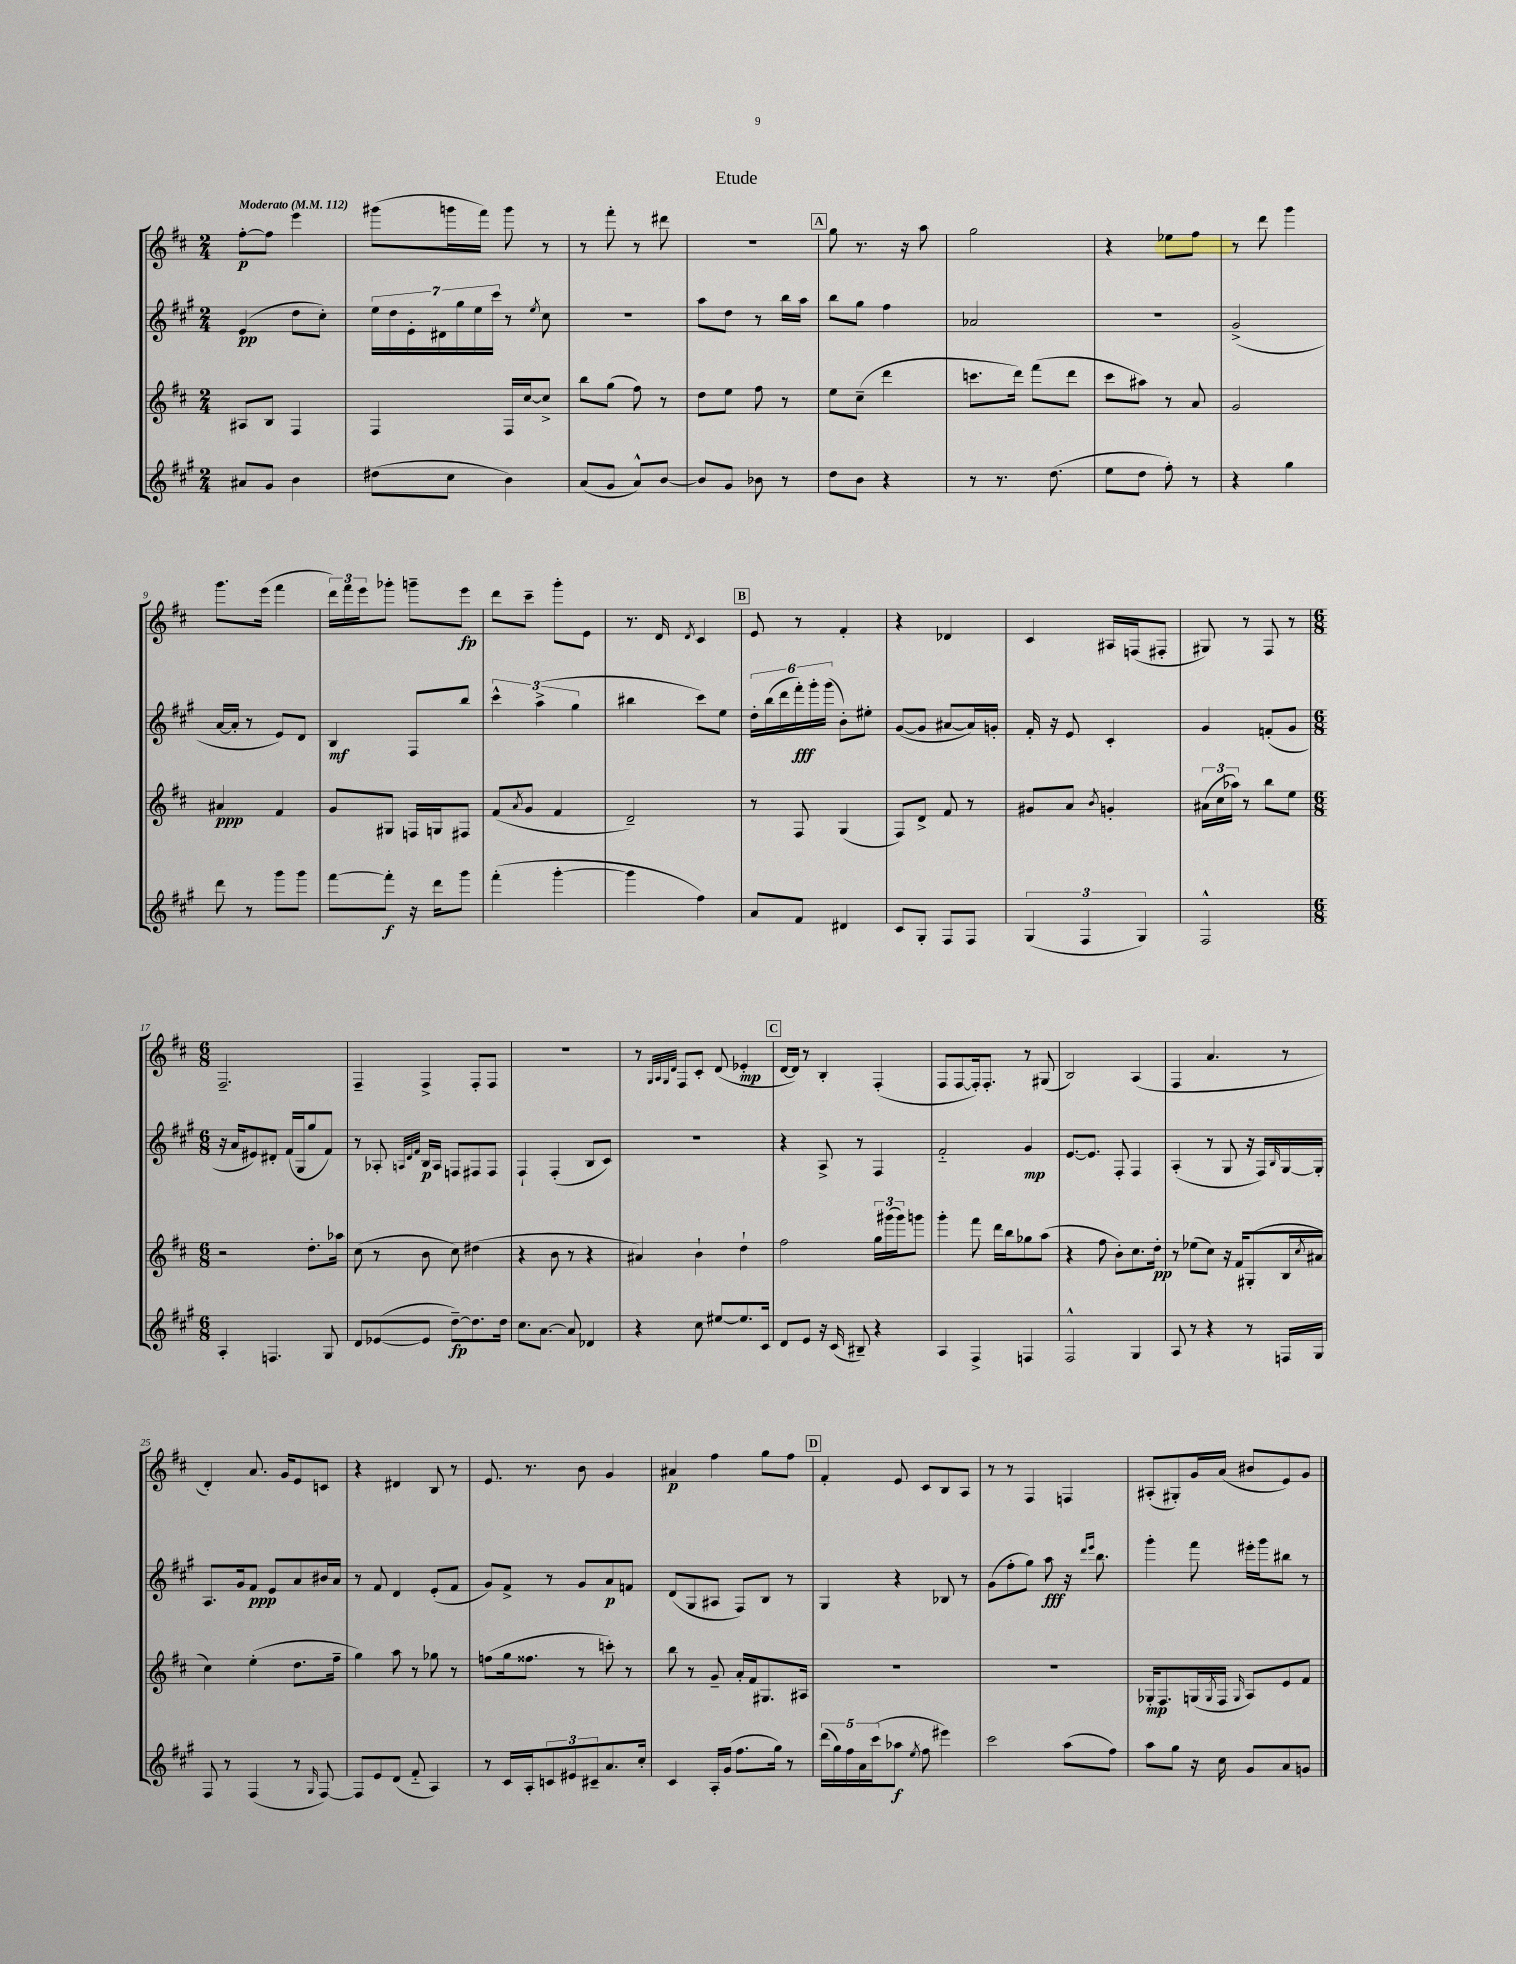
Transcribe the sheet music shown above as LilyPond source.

\header { title = "Etude" }
<<
\new StaffGroup <<
\new Staff = "s0" {
    \clef treble \key d \major \numericTimeSignature \time 2/4 \tempo "Moderato" 4 = 112
    fis''8~-.\p fis''8 e'''4 |
    gis'''8( g'''16 fis'''16) g'''8 r8 |
    r8 fis'''8-. r8 dis'''8 |
    R2 |
    \mark \markup { \box "A" } g''8 r8. r16 a''8 |
    g''2 |
    r4 ees''8 fis''8 |
    r8 d'''8 g'''4 |
    g'''8. e'''16( fis'''4 |
    \tuplet 3/2 { d'''16) fis'''16 e'''16 } ges'''8-. g'''8-- e'''8\fp |
    d'''8 cis'''8-- g'''8-. e'8 |
    r8. d'16 \acciaccatura { d'8 } cis'4 |
    \mark \markup { \box "B" } e'8 r8 fis'4-. |
    r4 des'4 |
    cis'4 ais16 f16( fis8-. |
    gis8) r8 fis8 r8 |
    \numericTimeSignature \time 6/8 fis2.-- |
    fis4-- fis4-> fis8-. fis8 |
    R2. |
    r8 \grace { g32 a32 g32 d'32 } fis8 cis'8-. d'8( ees'4-.\mp |
    \mark \markup { \box "C" } d'16~ d'16) r8 b4-. fis4-.( |
    fis8 fis8~ fis16-.) fis8.-. r8 gis8( |
    b2) a4( |
    fis4 a'4. r8 |
    d'4-.) a'8. g'16 e'8 c'8 |
    r4 dis'4 b8 r8 |
    e'8. r8. b'8 g'4 |
    ais'4\p fis''4 g''8 fis''8 |
    \mark \markup { \box "D" } fis'4-. e'8 cis'8 b8 a8 |
    r8 r8 fis4 f4 |
    ais8-.( gis8-.) g'16 a'16( bis'8 e'8) g'8 \bar "|." |
}
\new Staff = "s1" {
    \clef treble \key a \major \numericTimeSignature \time 2/4
    e'4\pp( d''8 cis''8-.) |
    \tuplet 7/4 { e''16 d''16 e'16-. dis'16 gis''16 e''16 cis'''16 } r8 \acciaccatura { e''8 } cis''8 |
    r2 |
    a''8 d''8 r8 b''16 a''16 |
    \mark \markup { \box "A" } b''8 gis''8 fis''4 |
    aes'2 |
    r2 |
    gis'2->( |
    a'16~ a'16-. r8 e'8) d'8 |
    b4\mf fis8 b''8 |
    \tuplet 3/2 { cis'''4-^ a''4->( gis''4 } |
    bis''4 cis'''8) e''8 |
    \mark \markup { \box "B" } \tuplet 6/4 { d''16-. b''16( d'''16 fis'''16-.\fff) gis'''16-. gis'''16( } b'8-.) eis''8-. |
    gis'8~( gis'8 ais'8~ ais'16) g'16-. |
    fis'16-. r16 e'8 cis'4-. |
    gis'4 f'8-.( gis'8 |
    \numericTimeSignature \time 6/8 r16 a'16 eis'8) dis'8-. fis'16( gis16 gis''8 fis'8) |
    r8 aes8-. \grace { a32 d'32 fis'32 } b16\p a16 f8 fis8 fis8 |
    fis4-! fis4-.( b8 cis'8) |
    R2. |
    \mark \markup { \box "C" } r4 a8-> r8 fis4 |
    fis'2-_ gis'4\mp |
    e'8.~ e'8. fis8-. fis4 |
    a4-.( r8 gis8 r16 fis16) \grace { b16 } gis16~ gis16-. |
    a8. gis'16 fis'8\ppp e'8 a'8 bis'16 a'16 |
    r8 fis'8 d'4 e'8-.( fis'8 |
    gis'8) fis'8-> r8 gis'8 a'8\p f'8 |
    d'8( gis8 ais8 fis8) b8 r8 |
    \mark \markup { \box "D" } gis4 r4 bes8 r8 |
    gis'8( fis''8-. gis''8) a''8\fff r16 \grace { d'''16 e'''16 } b''8. |
    gis'''4-. fis'''8 eis'''16-. gis'''16 bis''8 r8 \bar "|." |
}
\new Staff = "s2" {
    \clef treble \key d \major \numericTimeSignature \time 2/4
    ais8 b8 fis4 |
    fis4 fis16 cis''16~ cis''8-> |
    b''8 g''8( fis''8) r8 |
    d''8 e''8 fis''8 r8 |
    \mark \markup { \box "A" } e''8 cis''8--( d'''4 |
    c'''8. d'''16) fis'''8( d'''8 |
    cis'''8 ais''8) r8 a'8 |
    g'2 |
    ais'4\ppp fis'4 |
    g'8 gis8 f16 g16 fis8 |
    fis'8( \acciaccatura { a'8 } g'8 fis'4 |
    d'2--) |
    \mark \markup { \box "B" } r8 fis8 g4( |
    fis8) d'8-> fis'8 r8 |
    gis'8 a'8 \acciaccatura { b'8 } g'4-. |
    \tuplet 3/2 { ais'16( cis''16 aes''16) } r8 b''8 e''8 |
    \numericTimeSignature \time 6/8 r2 d''8.-. aes''16 |
    cis''8( r8 b'8 cis''8) dis''4( |
    r4 b'8 r8 r4 |
    ais'4) b'4-! d''4-! |
    \mark \markup { \box "C" } fis''2 \tuplet 3/2 { g''16 gis'''16( gis'''16) } g'''8 |
    g'''4-. fis'''8 d'''16 b''16 ges''8 a''8( |
    r4 fis''8 b'8-.) cis''8. d''16-.\pp |
    r8 ees''8( cis''8) r16 fis'16 gis8-.( b16 \acciaccatura { cis''8 } ais'16 |
    cis''4) e''4-.( d''8. fis''16-- |
    g''4) a''8 r8 ges''8 r8 |
    f''8( g''16 fisis''8. r8 c'''8-.) r8 |
    b''8 r8 g'8-- a'16-. fis'16 gis8. ais16 |
    \mark \markup { \box "D" } R2. |
    R2. |
    ges16-.\mp fis8. g16( \acciaccatura { g8 } fis16 \grace { g16 } a8) e'8 fis'8 \bar "|." |
}
\new Staff = "s3" {
    \clef treble \key a \major \numericTimeSignature \time 2/4
    ais'8 gis'8 b'4 |
    dis''8( cis''8 b'4) |
    a'8( gis'8 a'8-^) b'8~ |
    b'8 gis'8 bes'8 r8 |
    \mark \markup { \box "A" } d''8 b'8 r4 |
    r8 r8. d''8.( |
    e''8 d''8 fis''8-.) r8 |
    r4 gis''4 |
    d'''8 r8 gis'''8 gis'''8 |
    fis'''8~ fis'''8-.\f r16 d'''16 gis'''8 |
    fis'''4-.( gis'''4~-. |
    gis'''4 fis''4) |
    \mark \markup { \box "B" } a'8 fis'8 dis'4 |
    cis'8 gis8-. fis8 fis8 |
    \tuplet 3/2 { gis4( fis4 gis4) } |
    fis2-^ |
    \numericTimeSignature \time 6/8 a4-. f4. gis8 |
    d'8 ees'8~( ees'8 d''8~--\fp) d''8. d''16 |
    cis''8. a'8.~ a'8 des'4 |
    r4 cis''8 eis''8~ eis''8. cis'16 |
    \mark \markup { \box "C" } d'8 e'8 r16 cis'16( bis8--) r4 |
    a4 fis4-> f4 |
    fis2-^ gis4 |
    a8 r8 r4 r8 f16 gis16 |
    fis8 r8 fis4( r8 \grace { gis16 } fis8~) |
    fis8 e'8 d'8( fis'8-_ a4) |
    r8 cis'16 a16-. \tuplet 3/2 { c'8 eis'8 cis'8-- } a'8. cis''16-. |
    cis'4 a16-. gis'16( fis''8. gis''16) r8 |
    \mark \markup { \box "D" } \tuplet 5/4 { d'''16( gis''16) fis''16 a'16 cis'''16( } aes''8\f \acciaccatura { e''8 } fis''8 eis'''4) |
    cis'''2 a''8( fis''8) |
    a''8 gis''8 r16 cis''16 gis'8 a'8 g'8 \bar "|." |
}
>>
>>
